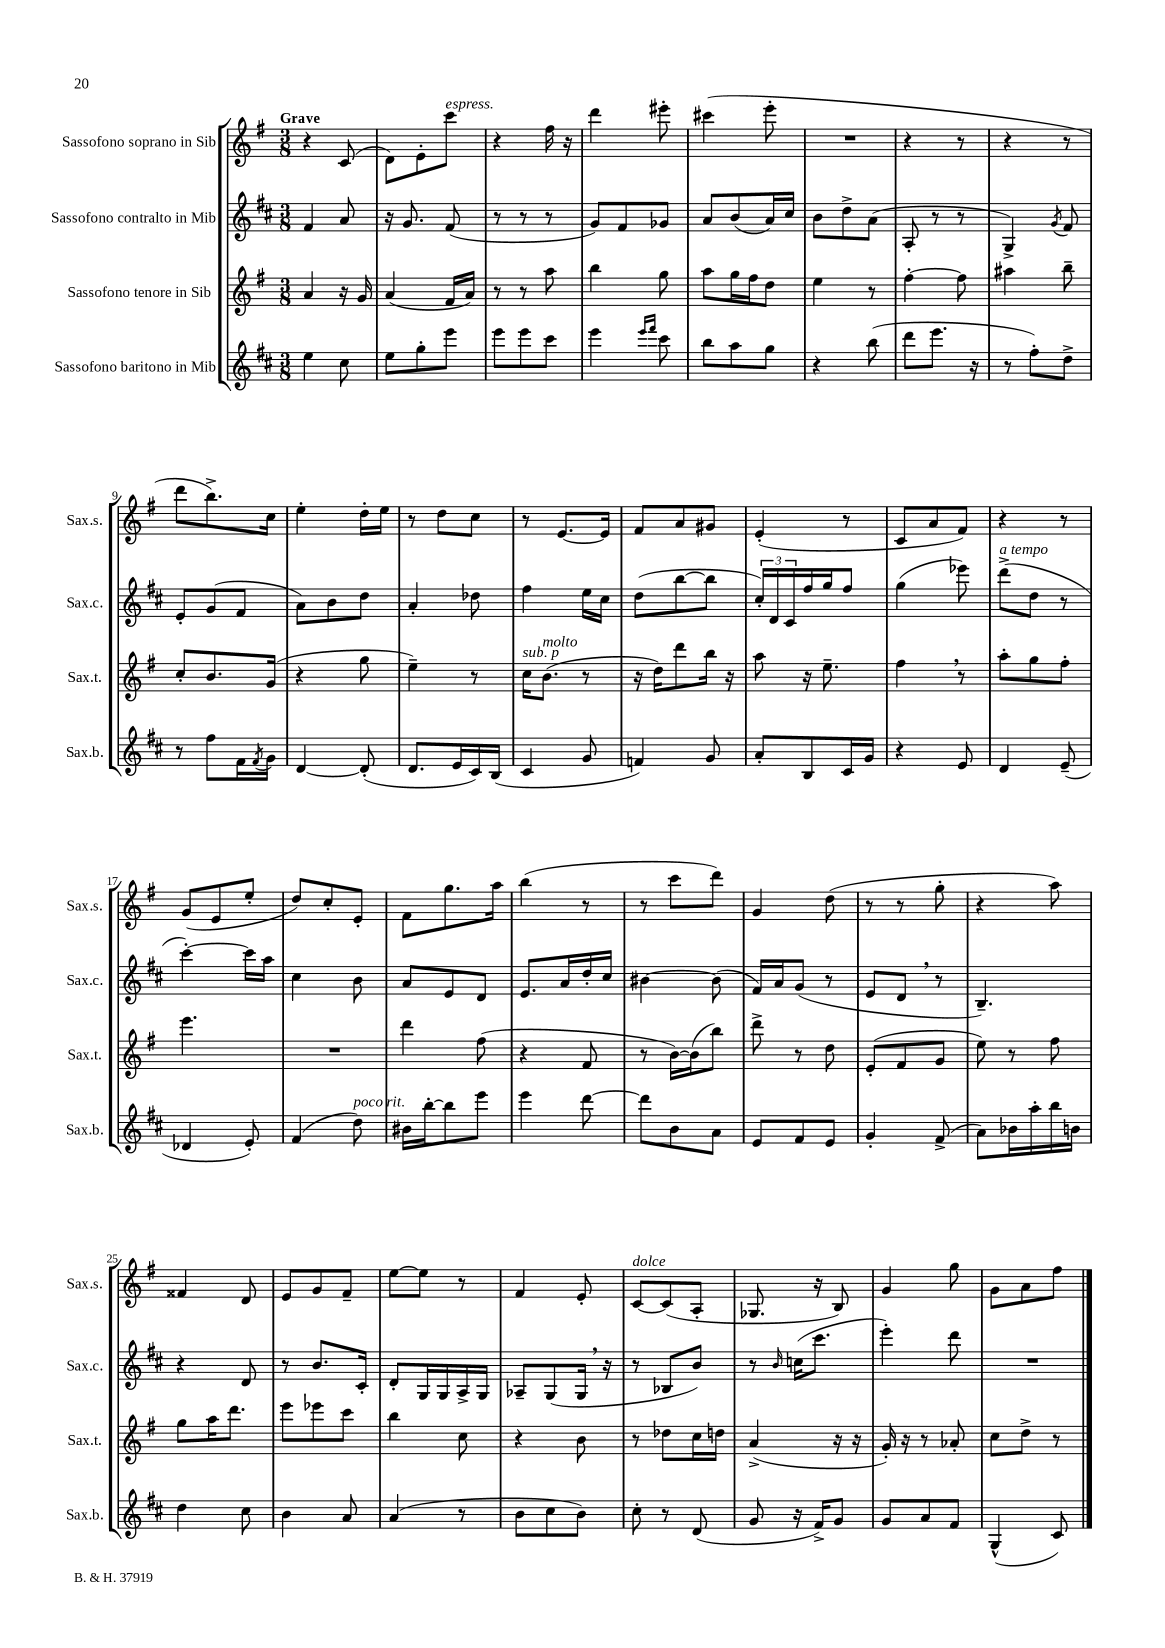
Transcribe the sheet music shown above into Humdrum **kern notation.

**kern	**kern	**kern	**kern
*part4	*part3	*part2	*part1
*staff4	*staff3	*staff2	*staff1
*I"Sassofono baritono in Mib	*I"Sassofono tenore in Sib	*I"Sassofono contralto in Mib	*I"Sassofono soprano in Sib
*I'Sax.b.	*I'Sax.t.	*I'Sax.c.	*I'Sax.s.
*clefG2	*clefG2	*clefG2	*clefG2
*k[f#c#]	*k[f#]	*k[f#c#]	*k[f#]
*M3/8	*M3/8	*M3/8	*M3/8
=1	=1	=1	=1
!	!	!	!LO:TX:a:B:t=Grave
4ee\	4a/	4f#/	4r
8cc#\	16r	8a/	(8c/
.	16g/	.	.
=2	=2	=2	=2
8ee\L	(4a/	16r	8d\L)
.	.	8.g/	.
8gg'\	.	.	8e'\
!	!	!	!LO:TX:a:i:t=espress.
8eee\J	16f#/LL	(8f#/	8ccc\J
.	16a/JJ)	.	.
=3	=3	=3	=3
8eee\L	8r	8r	4r
8eee\	8r	8r	.
8ccc#\J	8aa\	8r	16ff#\
.	.	.	16r
=4	=4	=4	=4
4eee\	4bb\	8g/L)	4ddd\
.	.	8f#/	.
16qqeee/LL	.	.	.
16qqfff#/JJ	.	.	.
8ccc#\	8gg\	8g-X/J	8eee#X'\
=5	=5	=5	=5
8bb\L	8aa\L	8a/L	(4ccc#X\
8aa\	16gg\L	(8b/	.
.	16ff#\J	.	.
8gg\J	8dd\J	16a/L)	8eee'\
.	.	16cc#/JJ	.
=6	=6	=6	=6
4r	4ee\	8b\L	4.r
.	.	8dd^\	.
(8bb\	8r	(8a\J	.
=7	=7	=7	=7
8ddd\L	[4ff#'\	8A'/	4r
8.eee\J	.	8r	.
.	8ff#\]	8r	8r
16r	.	.	.
=8	=8	=8	=8
8r	4aa#X\	4G^/)	4r
8ff#'\L)	.	.	.
.	.	8qg/	.
8dd^\J	8bb~\	8f#/	8r
!!LO:LB:g=z
=9	=9	=9	=9
8r	8cc'/L	8e'/L	8ddd\L
8ff#\L	8.b/	(8g/	8.bb^\)
16f#\L	.	8f#/J	.
8qf#/	.	.	.
16g\JJ	(16g/Jk	.	16cc\Jk
=10	=10	=10	=10
[4d/	4r	8a\L)	4ee'\
.	.	8b\	.
(8d'/]	8gg\	8dd\J	16dd'\LL
.	.	.	16ee\JJ
=11	=11	=11	=11
8.d/L	4ee~\)	4a'/	8r
.	.	.	8dd\L
16e/L	.	.	.
16c#/)	8r	8dd-X\	8cc\J
(16B/JJ	.	.	.
=12	=12	=12	=12
!	!LO:TX:a:i:t=sub. p	!	!
4c#/	16cc\KL	4ff#\	8r
!	!LO:TX:a:i:t=molto	!	!
.	(8.b\J	.	.
.	.	.	[8.e/L
8g/	8r	16ee\LL	.
.	.	16cc#\JJ	16e/Jk]
=13	=13	=13	=13
4fn/)	16r	(8dd\L	8f#/L
.	16dd\KL)	.	.
.	8ddd\	[8bb\	8a/
8g/	16bb\Jk	8bb\J]	8g#X/J
.	16r	.	.
=14	=14	=14	=14
8a'/L	8aa\	24cc#'/LL)	(4e'/
.	.	24d/	.
.	.	24c#/	.
8B/	16r	16ff#/	.
.	8.ee~\	16gg/J	.
16c#/L	.	8ff#/J	8r
16g/JJ	.	.	.
=15	=15	=15	=15
4r	4ff#,\	(4gg\	8c/L
.	.	.	8a/
8e/	8r	8eee-X\)	8f#/J)
=16	=16	=16	=16
!	!	!LO:TX:a:i:t=a tempo	!
4d/	8aa'\L	(8ddd^\L	4r
.	8gg\	8dd\J	.
(8e~/	8ff#'\J	8r	8r
!!LO:LB:g=z
=17	=17	=17	=17
4d-X/	4.eee\	[4ccc#'\)	(8g/L
.	.	.	8e/
8e'/)	.	16ccc#\LL]	8ee'/J
.	.	16aa\JJ	.
=18	=18	=18	=18
(4f#/	4.r	4cc#\	8dd/L)
.	.	.	8cc'/
!LO:TX:a:i:t=poco rit.	!	!	!
8dd\)	.	8b\	8e'/J
=19	=19	=19	=19
16b#X\LL	4ddd\	8a/L	8f#\L
[16bb'\J	.	.	.
8bb\]	.	8e/	8.gg\
8eee\J	(8ff#\	8d/J	.
.	.	.	16aa\Jk
=20	=20	=20	=20
4eee\	4r	8.e/L	(4bb\
.	.	16a/L	.
[8ddd\	8f#/	16dd'/	8r
.	.	16cc#/JJ	.
=21	=21	=21	=21
8ddd\L]	8r	[4b#X\	8r
8b\	[16b\LL)	.	8ccc\L
.	(16b\J]	.	.
8a\J	8bb\J)	(8b#\]	8ddd\J)
=22	=22	=22	=22
8e/L	8ddd^\	16f#/LL)	4g/
.	.	16a/J	.
8f#/	8r	(8g/J	.
8e/J	8dd\	8r	(8dd\
=23	=23	=23	=23
4g'/	(8e'/L	8e/L	8r
.	8f#/	8d,/J	8r
(8f#^/	8g/J	8r	8gg'\
=24	=24	=24	=24
8a\L)	8ee\)	4.B~/)	4r
16b-X\L	8r	.	.
16aa'\	.	.	.
16bb\	8ff#\	.	8aa\)
16bn\JJ	.	.	.
!!LO:LB:g=z
=25	=25	=25	=25
4dd\	8gg\L	4r	4f##X/
.	16aa\K	.	.
.	8.ddd\J	.	.
8cc#\	.	8d/	8d/
=26	=26	=26	=26
4b\	8eee\L	8r	8e/L
.	8eee-X\	8.b/L	8g/
8a/	8ccc\J	.	8f#~/J
.	.	16c#'/Jk	.
=27	=27	=27	=27
(4a/	4bb\	8d'/L	[8ee\L
.	.	16G/L	8ee\J]
.	.	16G/	.
8r	8cc\	16A^/	8r
.	.	16G/JJ	.
=28	=28	=28	=28
8b\L	4r	8A-X~/L	4f#/
8cc#\	.	(8G/	.
8b\J)	8b\	16G,/Jk	8e'/
.	.	16r	.
=29	=29	=29	=29
!	!	!	!LO:TX:a:i:t=dolce
8cc#'\	8r	8r	[8c/L
8r	8dd-X\L	8B-X/L	(8c/]
(8d/	16cc\L	8b/J)	8A'/J
.	16ddn\JJ	.	.
=30	=30	=30	=30
8g/	(4a^/	8r	8.G-X/
.	.	16qqb/	.
16r	.	(16ccn\KL	.
16f#^/KL)	.	8.ccc#\J	16r
8g/J	16r	.	8B/)
.	16r	.	.
=31	=31	=31	=31
8g/L	16g'/)	4eee'\)	4g/
.	16r	.	.
8a/	8r	.	.
8f#/J	8a-X'/	8ddd\	8gg\
=32	=32	=32	=32
(4G^^/	8cc\L	4.r	8g\L
.	8dd^\J	.	8a\
8c#/)	8r	.	8ff#\J
==	==	==	==
*-	*-	*-	*-
